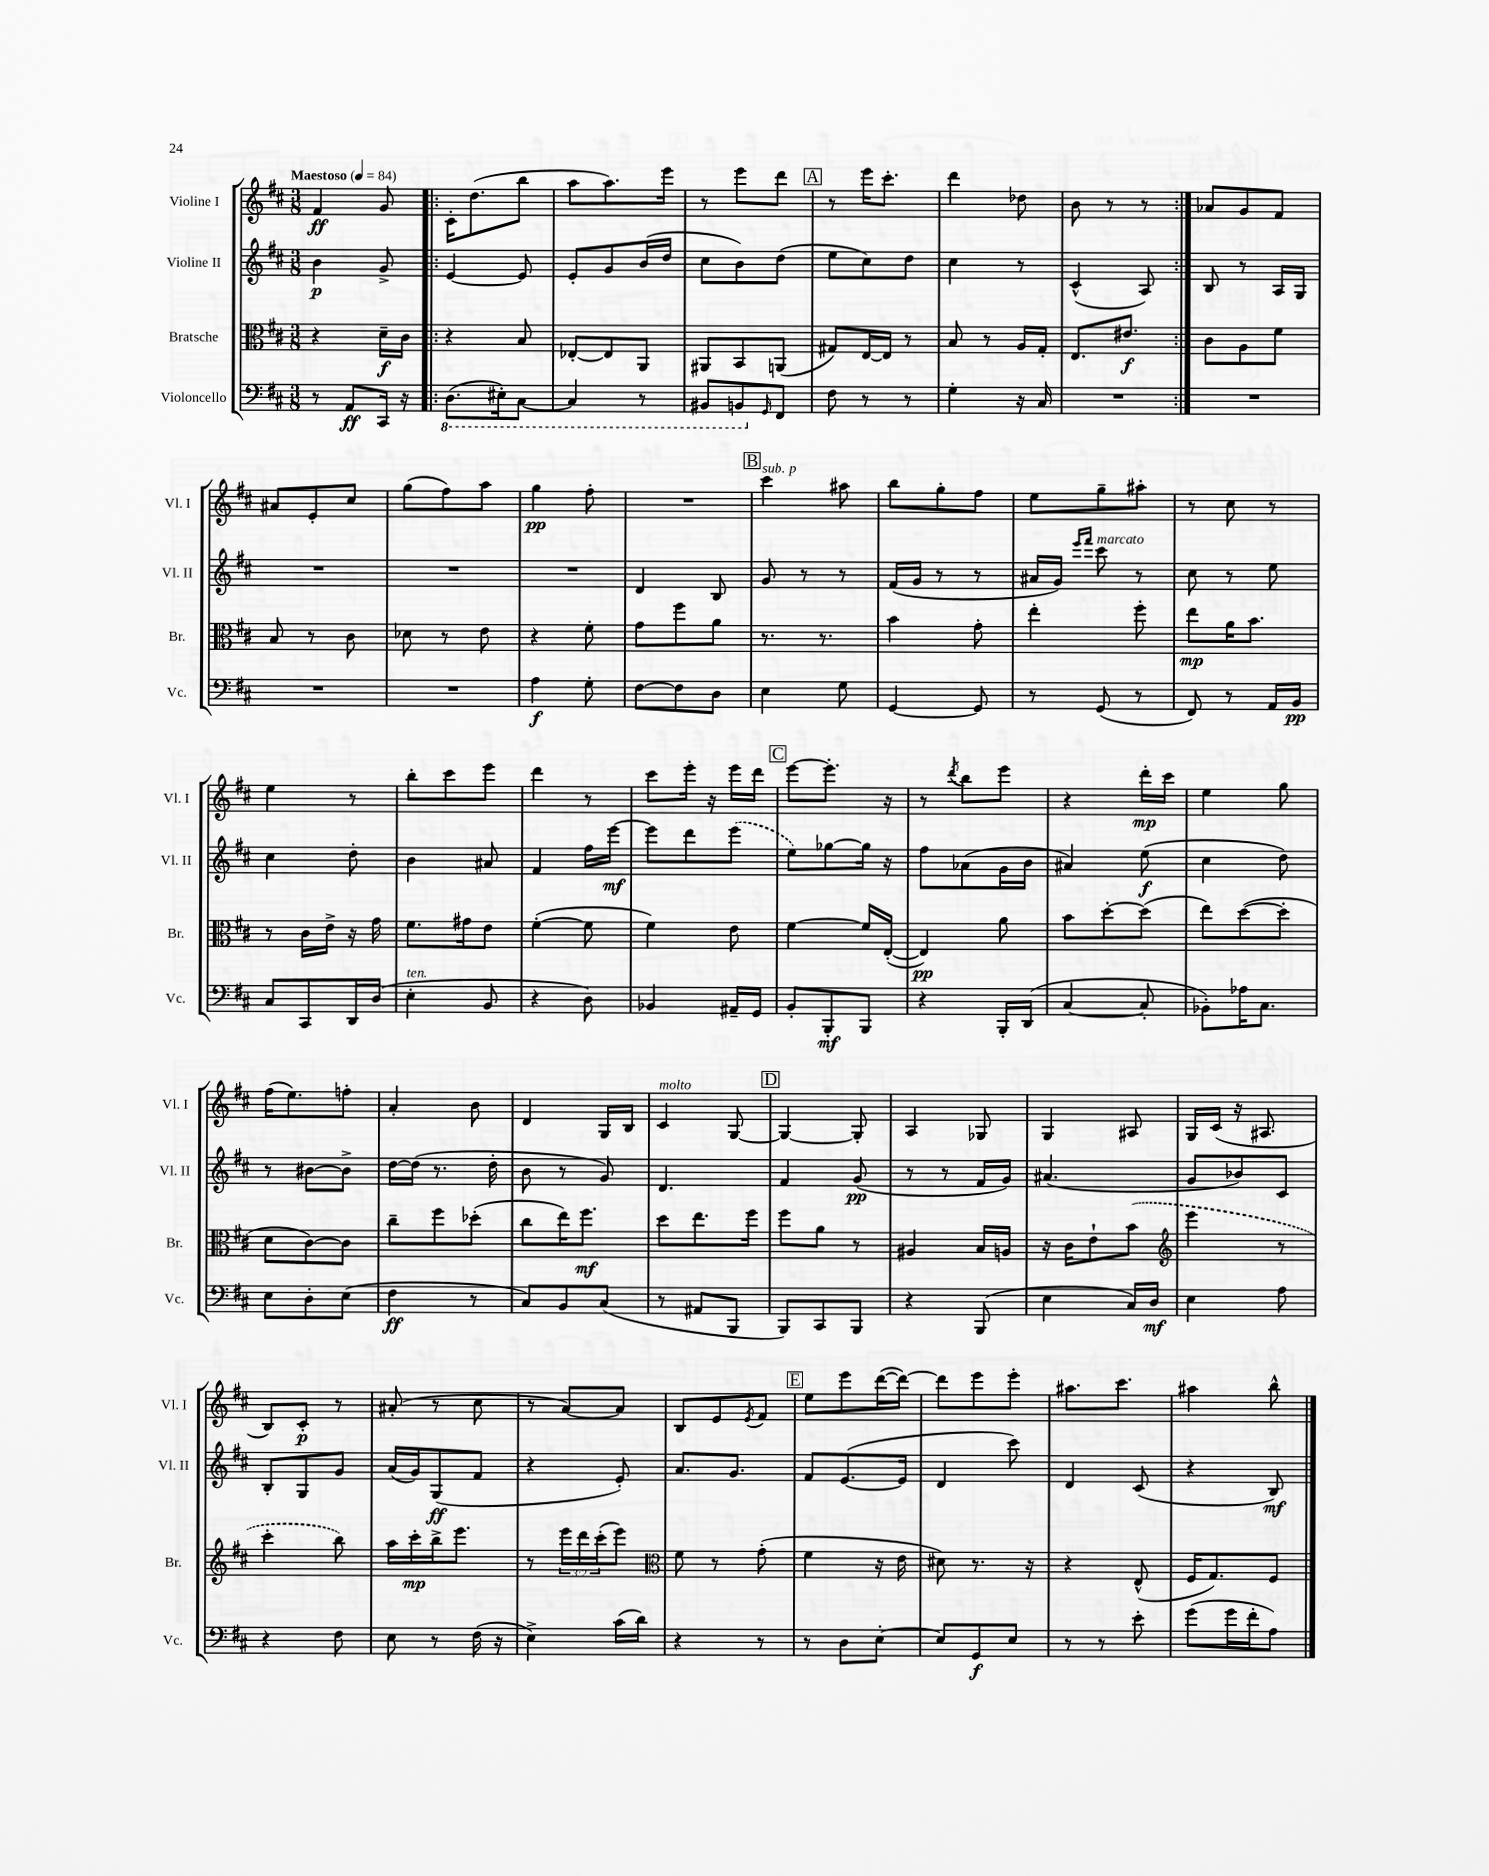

**kern	**kern	**kern	**kern
*staff4	*staff3	*staff2	*staff1
*clefF4	*clefC3	*clefG2	*clefG2
*k[f#c#]	*k[f#c#]	*k[f#c#]	*k[f#c#]
*M3/8	*M3/8	*M3/8	*M3/8
*MM84	*MM84	*MM84	*MM84
8r	4r	4b	4f#
8AA	.	.	.
16CC#	16d~	8g^	8g
16r	16c#	.	.
=!|:	=!|:	=!|:	=!|:
(8.DD	4r	[4e	16c#'
.	.	.	(8.dd
16EE#')	.	.	.
[8CC#	8B	8e]	8bb
=	=	=	=
4CC#]	[8E-'	8e'	8aa
.	8E-]	8g	8.aa)
8r	8AA	(16b	.
.	.	16dd	16eee
=	=	=	=
8BBB#	8AA#	8cc#	8r
8BBB	8BB	8b)	8eee
16qqGG	.	.	.
8FF#	(8AA	(8dd	8ddd
=	=	=	=
8F#	8G#)	8ee	8r
8r	[16E	8cc#)	16eee
.	16E]	.	8.ccc#'
8r	8r	8dd	.
=	=	=	=
4G'	8B	4cc#	4ddd
.	8r	.	.
16r	16A	8r	8dd-
16C#	16G'	.	.
=	=	=	=
4.r	8.E	(4c#^^	8b
.	.	.	8r
.	8.e#	.	.
.	.	8A)	8r
=:|!	=:|!	=:|!	=:|!
4.r	8c#	8B	8a-
.	8A	8r	8g
.	8f#	16A	8f#
.	.	16G	.
=	=	=	=
4.r	8B	4.r	8a#
.	8r	.	8e'
.	8c#	.	8cc#
=	=	=	=
4.r	8d-	4.r	(8gg
.	8r	.	8ff#)
.	8e	.	8aa
=	=	=	=
4A	4r	4.r	4gg
8G'	8f#'	.	8ff#'
=	=	=	=
[8F#	8g	4d	4.r
8F#]	8ff#	.	.
8D	8a	8B	.
=	=	=	=
4E	8.r	8g	4ccc#
.	.	8r	.
.	8.r	.	.
8G	.	8r	8aa#
=	=	=	=
[4GG	4b	(16f#	8bb
.	.	16g	.
.	.	8r	8gg'
8GG]	8g'	8r	8ff#
=	=	=	=
8r	4ee'	16a#	8ee
.	.	16g)	.
.	.	16qqeee	.
.	.	16qqfff#	.
(8GG	.	8ccc#	8gg~
8r	8ff#'	8r	8aa#'
=	=	=	=
8FF#)	8ee	8cc#	8r
8r	16a	8r	8cc#
.	8.b	.	.
16AA	.	8ee	8r
16BB	.	.	.
=	=	=	=
8C#	8r	4cc#	4ee
8CC#	16c#	.	.
.	16e^	.	.
16DD	16r	8dd'	8r
(16D	16g	.	.
=	=	=	=
4E'	8.f#	4b	8bb'
.	.	.	8ccc#
.	16g#	.	.
8BB	8e	8a#	8eee
=	=	=	=
4r	([4f#'	4f#	4ddd
8D)	8f#]	16ff#	8r
.	.	[16eee	.
=	=	=	=
4BB-	4f#)	8eee]	8ccc#
.	.	8ddd	16eee'
.	.	.	16r
16AA#~	8e	(8eee	16eee
16GG	.	.	16ddd
=	=	=	=
8BB'	[4f#	8ee)	[8eee
8BBB'	.	[8gg-	8.eee']
8BBB	16f#]	16gg-]	.
.	([16E'	16r	16r
=	=	=	=
4r	4E])	8ff#	8r
.	.	.	8qddd
.	.	(8a-	8bb
16BBB'	8a	16g	8eee
(16DD	.	16b	.
=	=	=	=
[4C#	8b	4a#)	4r
.	[8dd'	.	.
8C#']	(8dd]	(8ee	16ddd'
.	.	.	16ccc#
=	=	=	=
8BB-')	8ee)	4cc#	4ee
16A-	([8dd	.	.
8.C#	.	.	.
.	8dd']	8dd)	8gg
=	=	=	=
8E	8d	8r	(16ff#
.	.	.	8.ee)
8D'	[8c#)	[8b#	.
(8E	8c#]	8b#^]	8ff'
=	=	=	=
4F#	8cc#~	[16dd	4a'
.	.	(16dd]	.
.	8ff#	8.r	.
8r	(8dd-'	.	8b
.	.	16dd'	.
=	=	=	=
8C#)	8cc#	8b	4d
8BB	16ee)	8r	.
.	8.ff#	.	.
(8C#	.	8g)	16G
.	.	.	16B
=	=	=	=
8r	8dd	4.d	4c#
8AA#	8.ee	.	.
8BBB	.	.	[8G
.	16ff#	.	.
=	=	=	=
8BBB)	8ff#	4f#	4G_
8CC#	8a	.	.
8BBB	8r	(8g	8G']
=	=	=	=
4r	4A#	8r	4A
.	.	8r	.
(8BBB	16B	16f#	8G-
.	16A	16g)	.
=	=	=	=
4E	16r	(4.a#	4G
.	16c#	.	.
.	8e`	.	.
16C#)	(8b	.	8A#
16D	.	.	.
=	=	=	=
*	*clefG2	*	*
4E	4eee	8g	16G
.	.	.	(16c#
.	.	8b-)	16r
.	.	.	8.A#
8A	8r	8c#	.
=	=	=	=
4r	4ccc#'	8B'	8B)
.	.	8G	8c#'
8F#	8bb)	8g	8r
=	=	=	=
8E	16aa	(16a	(8a#'
.	16ccc#'	16g)	.
8r	16bb^	(8G	8r
.	8.eee	.	.
(16F#	.	8f#	8cc#
16r	.	.	.
=	=	=	=
4E^)	8r	4r	8r
.	24eee	.	[8a)
.	24ddd	.	.
.	(24ccc#'	.	.
(16c#	8eee)	8e')	8a]
16d)	.	.	.
=	=	=	=
*	*clefC3	*	*
4r	8f#	8.a	8B
.	8r	.	8e
.	.	8.g	.
.	.	.	8qe
8r	(8g'	.	8f#
=	=	=	=
8r	4f#	8f#	8ee
8D	.	([8.e	8eee
[8E'	16r	.	([16ddd
.	16e	16e]	16ddd_)
=	=	=	=
8E]	8d#)	4d	8ddd]
8GG	8.r	.	8eee
8E	.	8ccc#)	8eee'
.	16r	.	.
=	=	=	=
8r	4r	4d	8.aa#
8r	.	.	.
.	.	.	8.ccc#
8e'	(8E^^	(8c#	.
=	=	=	=
(8g	16F#	4r	4aa#
.	8.G)	.	.
16g	.	.	.
16f#'	.	.	.
8A)	8F#	8B)	8bb^^
==	==	==	==
*-	*-	*-	*-
